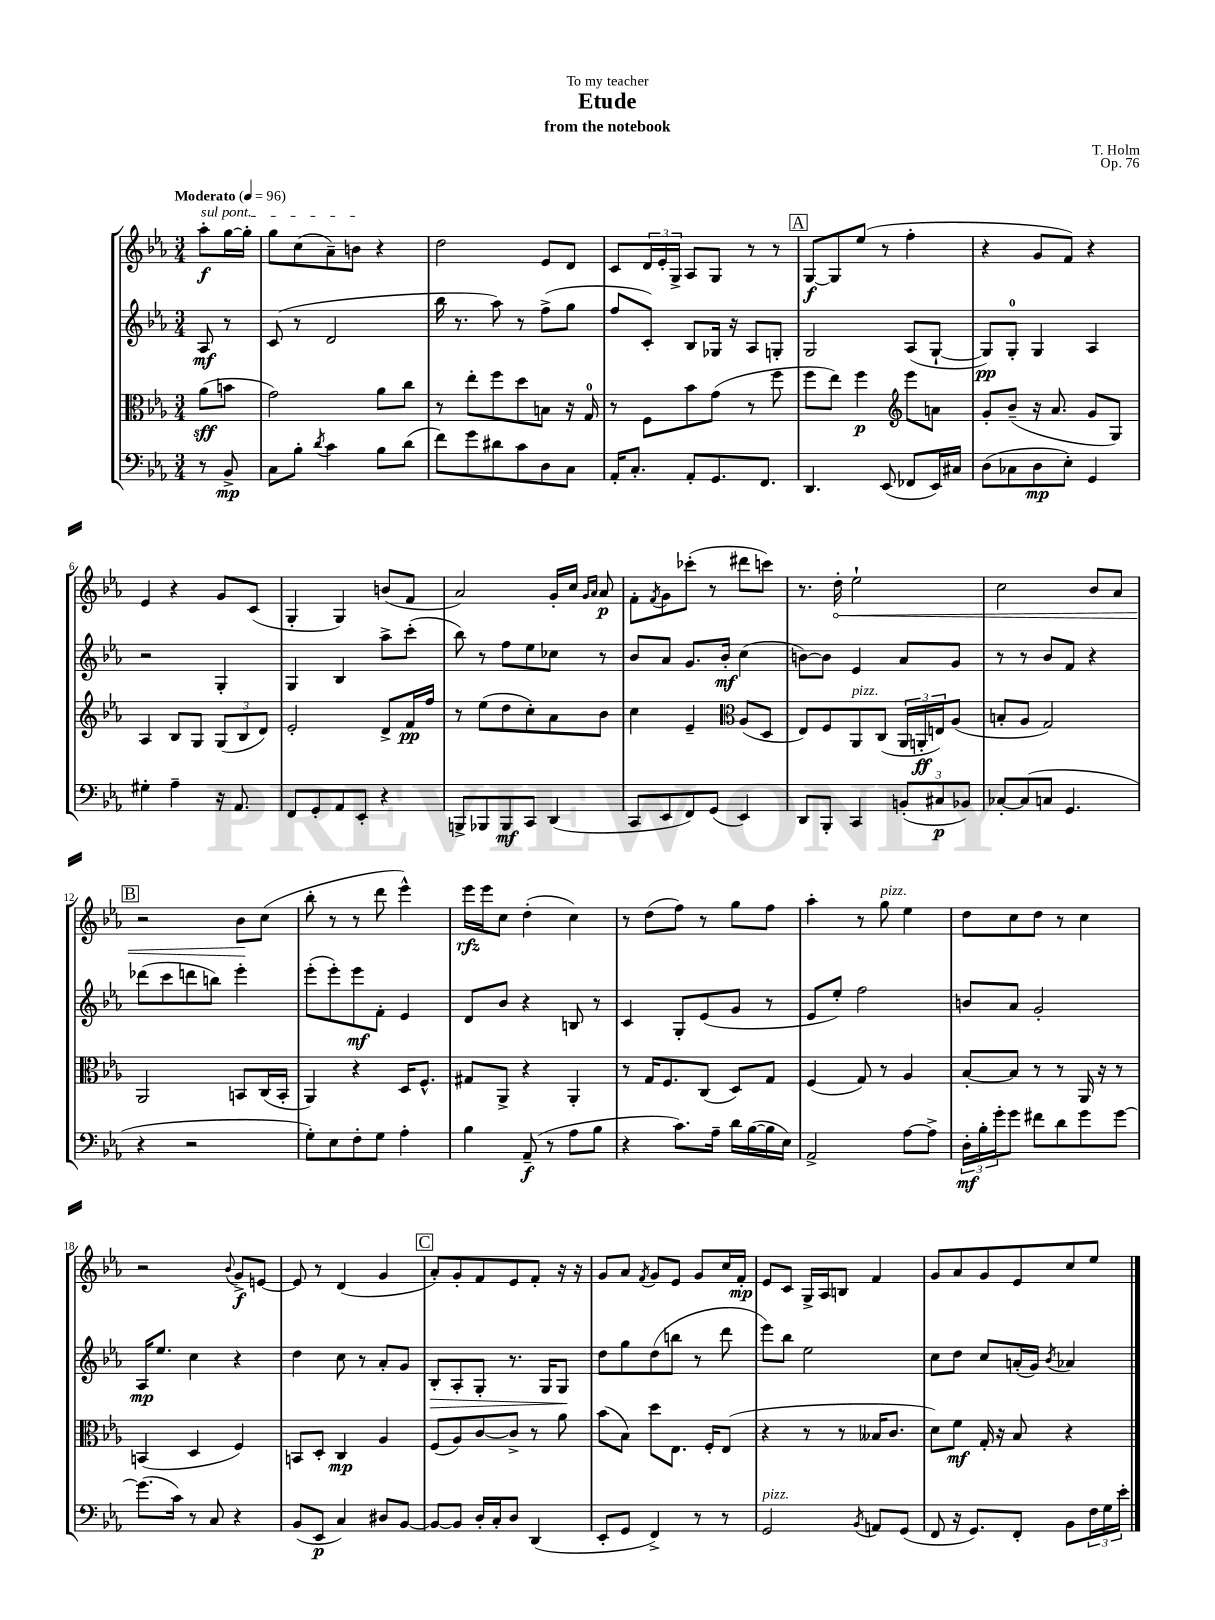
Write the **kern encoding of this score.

**kern	**kern	**kern	**kern
*staff4	*staff3	*staff2	*staff1
*clefF4	*clefC3	*clefG2	*clefG2
*k[b-e-a-]	*k[b-e-a-]	*k[b-e-a-]	*k[b-e-a-]
*M3/4	*M3/4	*M3/4	*M3/4
*MM96	*MM96	*MM96	*MM96
8r	(8a-	8A-	8aa-'
8BB-^	8b	8r	[16gg
.	.	.	16gg']
=	=	=	=
8C	2g)	(8c	8gg
8B-'	.	8r	(8cc
8qd	.	.	.
4c	.	2d	8a-~)
.	.	.	8b
8B-	8a-	.	4r
(8d	8cc	.	.
=	=	=	=
8f)	8r	16bb-	2dd
.	.	8.r	.
8g	8ee-'	.	.
8d#	8ff	8aa-)	.
8c	8dd	8r	.
8D	8B	(8ff^	8e-
8C	16r	8gg	8d
.	16G	.	.
=	=	=	=
16AA-'	8r	8ff	8c
8.C'	.	.	.
.	8F	8c')	24d
.	.	.	24e-'
.	.	.	24G^
8AA-'	8b-	8B-	8A-
8.GG	(8g	16G-	8G
.	.	16r	.
.	8r	8A-	8r
8.FF	.	.	.
.	8ff	8G'	8r
=	=	=	=
4.DD	8ff	2G	[8G
.	8ee-)	.	8G]
.	4ff	.	(8ee-
(8EE-	.	.	8r
*	*clefG2	*	*
8FF-	8eee-	(8A-	4ff'
16EE-)	8a	[8G`	.
16C#	.	.	.
=	=	=	=
(8D	8g'	8G])	4r
8C-	(8b-~	8G'	.
8D	16r	4G	8g
.	8.a-	.	.
8E-')	.	.	8f)
4GG	8g	4A-	4r
.	8G)	.	.
=	=	=	=
4G#'	4A-	2r	4e-
4A-~	8B-	.	4r
.	8G	.	.
16r	(12G	4G'	8g
8.AA-	.	.	.
.	12B-	.	.
.	.	.	(8c
.	12d)	.	.
=	=	=	=
8FF	2e-'	4G	4G'
8GG'	.	.	.
8AA-	.	4B-	4G)
8EE-'	.	.	.
4r	8d^	8aa-^	(8b
.	16f	(8ccc'	8f
.	16ff	.	.
=	=	=	=
8BBB^	8r	8bb-)	2a-)
8BBB-	(8ee-	8r	.
8BBB-	8dd	8ff	.
8CC	8cc')	8ee-	.
(4DD	8a-	8cc-	16g'
.	.	.	16cc
.	.	.	16qqg
.	.	.	16qqa-
.	8b-	8r	8a-
=	=	=	=
8CC	4cc	8b-	8f'
.	.	.	8qf
8EE-	.	8a-	8g
8FF)	4e-~	8.g	(8ccc-'
(8GG	.	.	8r
.	.	16b-'	.
*	*clefC3	*	*
4EE-)	(8A-	(4cc	8ddd#
.	8D	.	8ccc)
=	=	=	=
8DD	8E-)	[8b)	8.r
8BBB-'	8F	8b]	.
.	.	.	16dd'
4CC	8AA-	4e-	2ee-`
.	(8C	.	.
(12BB'	24AA-	8a-	.
.	24AA'	.	.
12C#	24E)	.	.
.	(8A-	8g	.
12BB-)	.	.	.
=	=	=	=
[8C-'	8B'	8r	2cc
(8C-]	8A-	8r	.
8C	2G)	8b-	.
4.GG	.	8f	.
.	.	4r	8b-
.	.	.	8a-
=	=	=	=
4r	2AA-	(8ddd-	2r
.	.	8ccc	.
2r	.	8ddd	.
.	.	8bb)	.
.	8BB	4eee-'	8b-
.	(16C	.	(8cc
.	16BB'	.	.
=	=	=	=
8G')	4AA-)	(8eee-'	8bb-'
8E-	.	8eee-')	8r
8F'	4r	8eee-	8r
8G	.	8f'	8ddd
4A-'	16D	4e-	4eee-^^)
.	8.F^^	.	.
=	=	=	=
4B-	8G#	8d	16eee-
.	.	.	16eee-
.	8AA-^	8b-	8cc
(8AA-~	4r	4r	(4dd'
8r	.	.	.
8A-	4AA-'	8B	4cc)
8B-	.	8r	.
=	=	=	=
4r	8r	4c	8r
.	16G	.	(8dd
.	8.F	.	.
8.c)	.	8G'	8ff)
.	(8C	(8e-	8r
16A-~	.	.	.
16d	8D)	8g	8gg
([16B-	.	.	.
16B-]	8G	8r	8ff
16E-)	.	.	.
=	=	=	=
2AA-^	(4F	8e-	4aa-'
.	.	8ee-')	.
.	8G)	2ff	8r
.	8r	.	8gg
[8A-	4A-	.	4ee-
8A-^]	.	.	.
=	=	=	=
24D'	[8B-'	8b	8dd
24B-'	.	.	.
24g'	.	.	.
8g	8B-]	8a-	8cc
8f#	8r	2g'	8dd
8d	8r	.	8r
8g	16AA-	.	4cc
.	16r	.	.
[8g	8r	.	.
=	=	=	=
(8.g]	(4BB	16A-	2r
.	.	8.ee-	.
16c)	.	.	.
8r	4D	4cc	.
8C	.	.	.
.	.	.	8qqb-
4r	4F)	4r	8g^
.	.	.	[8e
=	=	=	=
(8BB-	8BB	4dd	8e]
8EE-	8D'	.	8r
4C)	4C	8cc	(4d
.	.	8r	.
8D#	4A-	8a-'	4g
[8BB-	.	8g	.
=	=	=	=
8BB-_	(8F	8B-'	8a-')
8BB-]	8A-)	8A-'	8g'
16D'	[8c	8G'	8f
16C'	.	.	.
8D	8c^]	8.r	8e-
(4DD	8r	.	8f'
.	.	16G	.
.	8a-	8G	16r
.	.	.	16r
=	=	=	=
8EE-'	(8b-	8dd	8g
8GG	8B-)	8gg	8a-
.	.	.	8qf
4FF^)	8dd	(8dd	8g
.	8.E-	8bb	8e-
8r	.	8r	8g
.	16F'	.	.
8r	(8E-	8ddd	16cc
.	.	.	16f'
=	=	=	=
2GG	4r	8eee-)	8e-
.	.	8bb-	8c
.	8r	2ee-	16G^
.	.	.	16A-
.	8r	.	8B
8qBB-	.	.	.
8AA	16B--	.	4f
.	8.c	.	.
(8GG	.	.	.
=	=	=	=
8FF	8d)	8cc	8g
16r	8f	8dd	8a-
8.GG)	.	.	.
.	16G'	8cc	8g
.	16r	.	.
8FF'	8B-	(16a'	8e-
.	.	16g)	.
.	.	8qb-	.
8BB-	4r	4a-	8cc
24F	.	.	8ee-
24G	.	.	.
24e-'	.	.	.
==	==	==	==
*-	*-	*-	*-
